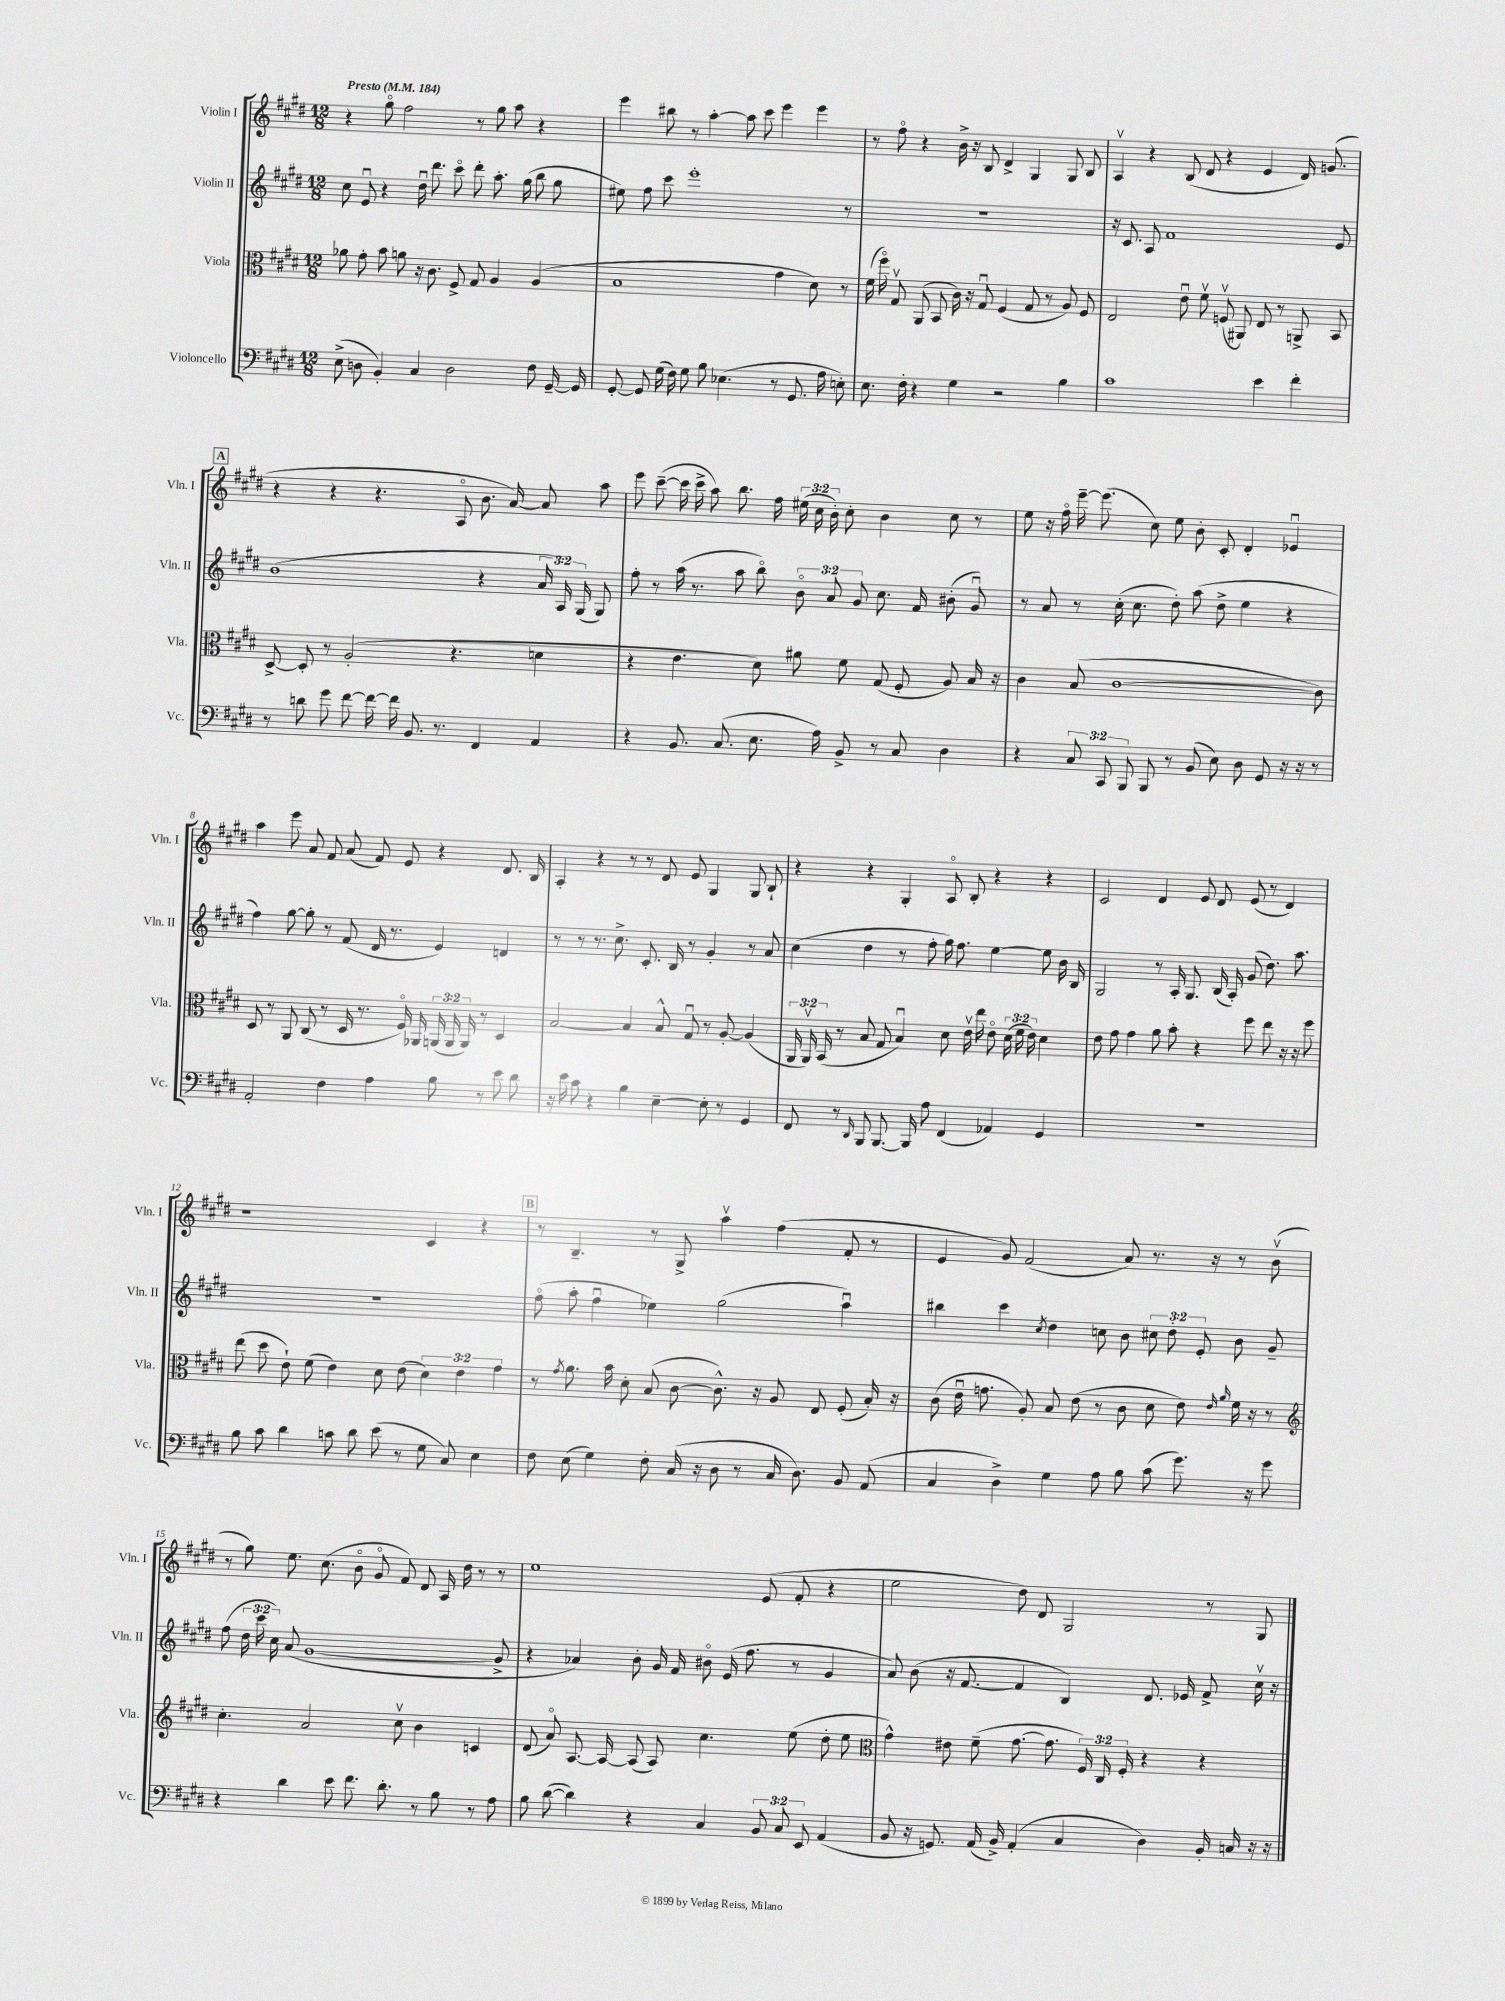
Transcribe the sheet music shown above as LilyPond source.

<<
\new StaffGroup <<
\new Staff = "s0" \with { instrumentName = "Violin I" shortInstrumentName = "Vln. I" } {
    \clef treble \key e \major \numericTimeSignature \time 12/8 \override Staff.TupletNumber.text = #tuplet-number::calc-fraction-text \tempo "Presto" 4 = 184
    \autoBeamOff r4 gis''8\flageolet fis''2 r8 gis''8 a''8 r4 |
    e'''4 bis''8 r8 a''4~-. a''8 cis'''8 e'''4 e'''4 |
    r8 fis''8\flageolet r4 b'16-> r16 b8 dis'4-> gis4 gis8 b8 |
    a4\upbow r4 b8( dis'8 r4 e'4 dis'16) g'8.( |
    \mark \markup { \box "A" } r4 r4 r4. a8\flageolet b'8. a'16~) a'8 a''8 |
    e'''8 cis'''8~--( cis'''16 cis'''16-> a''8) b''8. fis''16 \tuplet 3/2 { eis''16( cis''16 b'16-.) } cis''8-. b'4 cis''8 r8 |
    e''8 r16 fis''16\flageolet e'''16~-- e'''8.( cis''8) e''8 b'8-. cis'8-. dis'4-. ees'4\downbow |
    a''4 e'''8 a'8 fis'8 a'8( fis'8) e'8 r4 dis'8. b16 |
    a4-. r4 r8 r8 dis'8 e'8 gis4 gis8 b8-! |
    r4 r4 gis4-. a8\flageolet b8-. r4 r4 |
    cis'2 dis'4 e'8 dis'8 e'8( r8 dis'4) |
    r1 cis'4 r4 |
    \mark \markup { \box "B" } r8 b4.-- r8 gis8-> a''4\upbow fis''4( fis'8-. r8 |
    e'4 gis'8) fis'2( a'8) r8. r16 r8 b'8\upbow( |
    r8 gis''8) e''8. cis''8.( b'8\flageolet gis'8\flageolet fis'8) dis'8 a16 dis''16 r8 r8 |
    e''1 e'8( fis'8-. r4 |
    e''2 dis''8) dis'8 gis2 r8 gis8 \bar "|." |
}
\new Staff = "s1" \with { instrumentName = "Violin II" shortInstrumentName = "Vln. II" } {
    \clef treble \key e \major \numericTimeSignature \time 12/8 \override Staff.TupletNumber.text = #tuplet-number::calc-fraction-text
    \autoBeamOff cis''8 e'8\downbow r4 dis''16\downbow dis'''8. cis'''8\flageolet dis'''8-. a''8.-. gis''16( b''8 gis''8 |
    eis''8) fis''8 cis'''8 e'''1-. r8 |
    R1. |
    r16 cis'8. a8 fis'1 e'8 |
    \mark \markup { \box "A" } b'1( r4 \tuplet 3/2 { a'16 a16) gis16( } gis8) |
    fis''8-. r8 a''16( r8. a''8 b''8\flageolet) \tuplet 3/2 { b'8\flageolet a'8 gis'8 } cis''8. fis'16 bis'8-.( gis'8\downbow) |
    r8 a'8 r8 cis''16-.( cis''8. dis''8-.) a''8( dis''8-> e''4 r4 |
    fis''4) gis''8~ gis''8-. r8 fis'8( dis'16 r8. e'4) d'4 |
    r8 r8 r8. cis''8.-> cis'8.-. b16 r8 gis'4-. r8 a'8 |
    cis''4( dis''4 r8 fis''8-. gis''16) fis''8. e''4~ e''8 b'16 b16 |
    gis2 r8 a16-. gis8. b16( a16-.) gis'8( dis''8.) a''8. |
    R1. |
    \mark \markup { \box "B" } fis''8\flageolet( a''8-. fis''4\downbow ees''4) gis''2( a''4\downbow) |
    bis''4 cis'''4 \acciaccatura { cis''8 } dis''4 c''8 b'8 \tuplet 3/2 { cis''8 dis''8-. e'8-. } b'8 gis'8-- |
    fis''8( \tuplet 3/2 { dis''16 cis'''16 cis''16) } a'8( gis'1~ gis'8-> |
    r4 aes'4) b'8-. gis'16 fis'16 bis'8\flageolet e'16( fis''8. r8 gis'4 |
    a'8) b'8( r16 fis'8.~ fis'4 b4) dis'8. ees'16 fis'8-> cis''16\upbow r16 \bar "|." |
}
\new Staff = "s2" \with { instrumentName = "Viola" shortInstrumentName = "Vla." } {
    \clef alto \key e \major \numericTimeSignature \time 12/8 \override Staff.TupletNumber.text = #tuplet-number::calc-fraction-text
    \autoBeamOff aes'8 gis'8-. b'8 a'8 r16 cis'8. fis8-> gis8 a4 a4( |
    b1 gis'4 dis'8) r8 |
    fis'16( fis''16\flageolet) gis8\upbow a,8( b,8 cis'16) r16 gis8\downbow fis4( gis8 r8 a8) fis8 |
    e2 e'8\downbow fis'8\upbow f8\upbow( ais,8) e8 r8 a,8-> b,8 |
    \mark \markup { \box "A" } dis8~-> dis8-. r8 a2-.( r4. d'4 |
    r4 e'4. dis'8) ais'8 fis'8 gis8( fis8-. a8) b16 r16 |
    cis'4 b8( cis'1~ cis'8) |
    dis8 r8 a,8 cis8( r8 dis16 r8. fis16\flageolet) aes,16 \tuplet 3/2 { a,16( a,16 a,16) } r8 dis4 |
    b2~ b4 b8-^ gis8\downbow r8 a8~-. a4( |
    \tuplet 3/2 { a,16 a,16\upbow) b,16( } r8 b8 gis8 b4\downbow) dis'8 e'16\upbow e''16 e'8\flageolet \tuplet 3/2 { dis'16( fis'16 e'16) } dis'4 |
    e'8 gis'8 gis'4 a'8 b'8-. r4 fis''8 e''8 r16 r16 fis''8 |
    e''8( dis''8 e'8-!) fis'8( e'4) dis'8 e'8( \tuplet 3/2 { dis'4) e'4 gis'4 } |
    \mark \markup { \box "B" } r8 \acciaccatura { gis'8 } a'8. b'16 dis'8-. b8( cis'8~ cis'8.-^) r16 a8 e8 fis8-.( b16-.) r16 |
    cis'8( e'16\downbow g'8. a8-.) b8 e'8( r8 cis'8 dis'8 e'8) \grace { e'16 a'16 } fis'16 r16 r8 |
    \clef treble cis''4.-. a'2 cis''8\upbow b'4 c'4 |
    dis'8( a'8\flageolet) a8.~ a16~ a8( a8) cis''4. e''8( dis''8-. e''8 |
    \clef alto gis'4-^) eis'8 fis'8--( gis'8.~ gis'8. \tuplet 3/2 { fis16) cis16 fis16-. } r4 r4 \bar "|." |
}
\new Staff = "s3" \with { instrumentName = "Violoncello" shortInstrumentName = "Vc." } {
    \clef bass \key e \major \numericTimeSignature \time 12/8 \override Staff.TupletNumber.text = #tuplet-number::calc-fraction-text
    \autoBeamOff e8->( d8 b,4-.) cis4 d2 fis8 gis,16~-- gis,16 |
    gis,8~-. gis,8 gis16( fis16) gis8 b8 ees4.( r8 gis,8. a16 e8-.) |
    e8. fis16-. r4 gis4 r2 b4 |
    cis'1 e'4 fis'4-. |
    \mark \markup { \box "A" } r8 d'8 gis'8 fis'8~ fis'16~ fis'16 b,8. r8. fis,4 a,4 |
    r4 b,8. cis8.( e8. a16) b,8-> r8 cis8 dis4 |
    r4 \tuplet 3/2 { cis8 cis,8 b,,8 } b,,8 r8 b,8( e8) dis8 gis,8 r16 r16 r8 |
    a,2-. fis4 a4 b8 r8 e'8 dis'8 |
    r16 e'16 cis'8 r4 b4 e4~-- e8-. r8 gis,4 |
    fis,8 r8 \grace { dis,16 } b,,8 b,,8.~ b,,16 a8 fis,4( aes,4) gis,4 |
    R1. |
    b8 cis'8 dis'4 c'8 dis'8 e'8( r8 gis8 cis8) e4 |
    \mark \markup { \box "B" } fis8 e8( gis4) fis8-. cis16( r16 dis8 r8 cis16 dis8.) b,8 a,8( |
    cis4 dis4->) gis4 a8 b8 cis'8( gis'8.) r16 gis'8 |
    r4 dis'4 e'8 fis'8. dis'8.-. r8 b8 r8 a8 |
    b8 dis'8~( dis'4) r4 cis4 \tuplet 3/2 { b,8 cis8 e,8 } a,4( |
    b,8 r16 g,8.) a,16( b,16->) a,4-.( cis4 dis4) b,16-. c16 r16 r16 \bar "|." |
}
>>
>>
